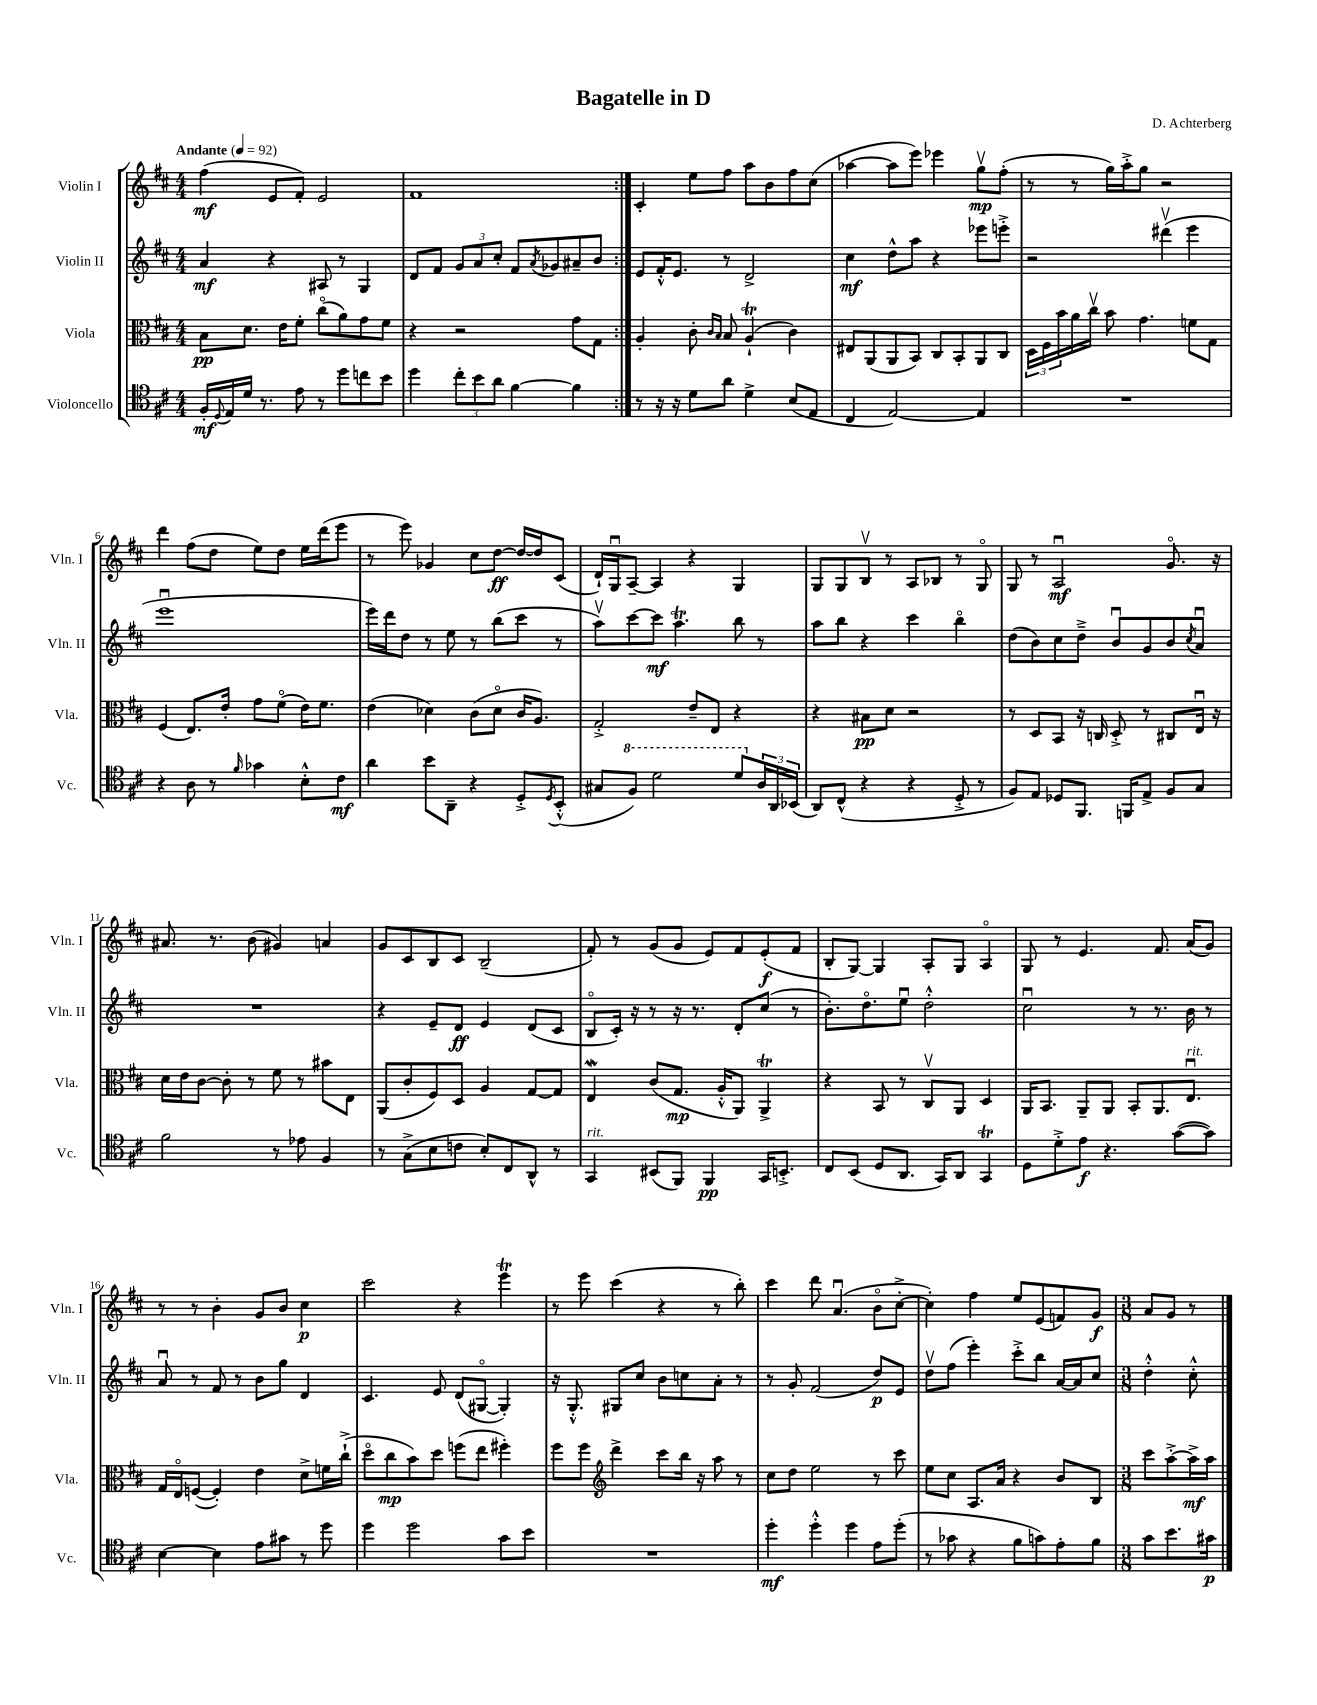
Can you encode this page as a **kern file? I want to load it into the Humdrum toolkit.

**kern	**dynam	**kern	**dynam	**kern	**dynam	**kern	**dynam
*part4	*part4	*part3	*part3	*part2	*part2	*part1	*part1
*staff4	*staff4	*staff3	*staff3	*staff2	*staff2	*staff1	*staff1
*I"Violoncello	*	*I"Viola	*	*I"Violin II	*	*I"Violin I	*
*I'Vc.	*	*I'Vla.	*	*I'Vln. II	*	*I'Vln. I	*
*clefC4	*	*clefC3	*	*clefG2	*	*clefG2	*
*k[f#c#]	*	*k[f#c#]	*	*k[f#c#]	*	*k[f#c#]	*
*M4/4	*	*M4/4	*	*M4/4	*	*M4/4	*
*MM92	*	*MM92	*	*MM92	*	*MM92	*
=1	=1	=1	=1	=1	=1	=1	=1
!	!	!	!	!	!	!LO:TX:a:B:t=Andante	!
16F#'/LL	mf	8B\L	pp	4a/	mf	(4ff#\	mf
8qqD/	.	.	.	.	.	.	.
16E/	.	.	.	.	.	.	.
16d/JJ	.	8.d\J	.	.	.	.	.
8.r	.	.	.	.	.	.	.
.	.	.	.	4r	.	8e/L	.
.	.	16e\KL	.	.	.	.	.
8e\	.	8f#'\J	.	.	.	8f#'/J)	.
8r	.	(8cc#\L	.	8A#X/	.	2e/	.
8dd\L	.	8a\)	.	8r	.	.	.
8ccn\	.	8g\	.	4G/	.	.	.
8b\J	.	8f#\J	.	.	.	.	.
=2	=2	=2	=2	=2	=2	=2	=2
4dd\	.	4r	.	8d/L	.	1f#	.
.	.	.	.	8f#/J	.	.	.
12cc#'\L	.	2r	.	12g/L	.	.	.
12b\	.	.	.	12a/	.	.	.
12a\J	.	.	.	12cc#'/J	.	.	.
[4f#\	.	.	.	8f#/L	.	.	.
.	.	.	.	8qa/	.	.	.
.	.	.	.	8g-X/	.	.	.
4f#\]	.	8g\L	.	8a#X~/	.	.	.
.	.	8G\J	.	8b/J	.	.	.
=3:|!	=3:|!	=3:|!	=3:|!	=3:|!	=3:|!	=3:|!	=3:|!
8r	.	4A'/	.	8e/L	.	4c#'/	.
16r	.	.	.	16f#'^^/K	.	.	.
16r	.	.	.	8.e/J	.	.	.
8d\L	.	8c#'\	.	.	.	8ee\L	.
.	.	16qqc#/LL	.	.	.	.	.
.	.	16qqB/JJ	.	.	.	.	.
8a\J	.	8B/	.	8r	.	8ff#\J	.
4d^\	.	(4AT`/	.	2d^/	.	8aa\L	.
.	.	.	.	.	.	8b\	.
(8B/L	.	4c#\)	.	.	.	8ff#\	.
8E/J	.	.	.	.	.	(8cc#\J	.
=4	=4	=4	=4	=4	=4	=4	=4
4C#/	.	8E#X/L	.	4cc#\	mf	[4aa-X\	.
.	.	(8AA/	.	.	.	.	.
[2E/)	.	8AA/	.	8dd^^\L	.	8aa-\L]	.
.	.	8BB/J)	.	8aa\J	.	8eee\J)	.
.	.	8C#/L	.	4r	.	4eee-X\	.
.	.	8BB'/	.	.	.	.	.
4E/]	.	8AA/	.	8eee-X\L	.	8ggv\L	mp
.	.	8C#/J	.	8eeen'^\J	.	(8ff#'\J	.
=5	=5	=5	=5	=5	=5	=5	=5
1r	.	24D\LL	.	2r	.	8r	.
.	.	24F#\	.	.	.	.	.
.	.	24b\	.	.	.	.	.
.	.	16a\	.	.	.	8r	.
.	.	16cc#v\JJ	.	.	.	.	.
.	.	8b\	.	.	.	16gg\LL)	.
.	.	.	.	.	.	16aa'^\J	.
.	.	4.g\	.	.	.	8gg\J	.
.	.	.	.	(4ddd#Xv\	.	2r	.
.	.	8fn\L	.	4eee\	.	.	.
.	.	8G\J	.	.	.	.	.
!!LO:LB:g=z
=6	=6	=6	=6	=6	=6	=6	=6
4r	.	(4F#/	.	1eeeu	.	4ddd\	.
8A\	.	8.E/L)	.	.	.	(8ff#\L	.
8r	.	.	.	.	.	8dd\J	.
.	.	16e'/Jk	.	.	.	.	.
16qqf#/	.	.	.	.	.	.	.
4g-X\	.	8g\L	.	.	.	8ee\L)	.
.	.	(8f#\J	.	.	.	8dd\J	.
8B'^^\L	.	16e\KL)	.	.	.	16ee\LL	.
.	.	8.f#\J	.	.	.	(16ddd\J	.
8c#\J	mf	.	.	.	.	8eee\J	.
=7	=7	=7	=7	=7	=7	=7	=7
4a\	.	(4e\	.	16eee\LL)	.	8r	.
.	.	.	.	16ddd\J	.	.	.
.	.	.	.	8dd\J	.	8eee\)	.
8b\L	.	4d-X\)	.	8r	.	4g-X/	.
8AA~\J	.	.	.	8ee\	.	.	.
4r	.	(8c#\L	.	8r	.	8cc#\L	.
.	.	8d-\J	.	(8bb\L	.	[8dd\J	ff
8D'^/L	.	16c#/KL	.	8ccc#\J	.	16dd/LL_	.
.	.	8.A/J)	.	.	.	16dd/J]	.
8qD/	.	.	.	.	.	.	.
(8BB'^^/J	.	.	.	8r	.	(8c#/J	.
=8	=8	=8	=8	=8	=8	=8	=8
8G#X/L	.	2G'^/	.	8aav\L)	.	16d`/LL)	.
.	.	.	.	.	.	16Gu/J	.
*8va	*	*	*	*	*	*	*
8f#/J)	.	.	.	[8ccc#\	.	[8A~/J	.
2dd\	.	.	.	8ccc#\J]	mf	4A/]	.
.	.	.	.	4.aaT\	.	.	.
.	.	8e~/L	.	.	.	4r	.
.	.	8E/J	.	.	.	.	.
8dd/L	.	4r	.	8bb\	.	4G/	.
*X8va	*	*	*	*	*	*	*
24A/L	.	.	.	8r	.	.	.
24AA/	.	.	.	.	.	.	.
(24BB-X/JJ	.	.	.	.	.	.	.
=9	=9	=9	=9	=9	=9	=9	=9
8AA/L)	.	4r	.	8aa\L	.	8G/L	.
(8C#^^/J	.	.	.	8bb\J	.	8G/	.
4r	.	8B#X\L	pp	4r	.	8Bv/J	.
.	.	8d\J	.	.	.	8r	.
4r	.	2r	.	4ccc#\	.	8A/L	.
.	.	.	.	.	.	8B-X/J	.
8D'^/	.	.	.	4bb\	.	8r	.
8r	.	.	.	.	.	8G/	.
=10	=10	=10	=10	=10	=10	=10	=10
8F#/L)	.	8r	.	(8dd\L	.	8G/	.
8E/J	.	8D/L	.	8b\)	.	8r	.
8D-X/L	.	8BB/J	.	8cc#\	.	2Au/	mf
8.FF#/J	.	16r	.	8dd~^\J	.	.	.
.	.	16Cn/	.	.	.	.	.
.	.	8D'^/	.	8bu/L	.	.	.
16FFn/KL	.	.	.	.	.	.	.
8E^/J	.	8r	.	8g/	.	.	.
8F#/L	.	8C#X/L	.	8b/	.	8.g/	.
.	.	.	.	8qcc#/	.	.	.
8G/J	.	16Eu/Jk	.	8au/J	.	.	.
.	.	16r	.	.	.	16r	.
!!LO:LB:g=z
=11	=11	=11	=11	=11	=11	=11	=11
2f#\	.	16d\LL	.	1r	.	8.a#X/	.
.	.	16e\J	.	.	.	.	.
.	.	[8c#\J	.	.	.	.	.
.	.	.	.	.	.	8.r	.
.	.	8c#'\]	.	.	.	.	.
.	.	8r	.	.	.	(8b\	.
8r	.	8f#\	.	.	.	4g#X/)	.
8e-X\	.	8r	.	.	.	.	.
4F#/	.	8b#X\L	.	.	.	4an/	.
.	.	8E\J	.	.	.	.	.
=12	=12	=12	=12	=12	=12	=12	=12
8r	.	(8AA/L	.	4r	.	8g/L	.
(8G^\L	.	8c#'/	.	.	.	8c#/	.
8B\	.	8F#/)	.	8e~/L	.	8B/	.
8cn\J	.	8D/J	.	8d/J	ff	8c#/J	.
8B'/L)	.	4A/	.	4e/	.	(2B~/	.
8C#/	.	.	.	.	.	.	.
8AA^^/J	.	[8G/L	.	(8d/L	.	.	.
8r	.	8G/J]	.	8c#/J	.	.	.
=13	=13	=13	=13	=13	=13	=13	=13
!LO:TX:a:i:t=rit.	!	!	!	!	!	!	!
4GG/	.	4EW/	.	8B/L	.	8f#'/)	.
.	.	.	.	16c#'/Jk)	.	8r	.
.	.	.	.	16r	.	.	.
(8BB#X/L	.	(8c#/L	.	8r	.	(8g/L	.
8FF#/J)	.	8.G/J	mp	16r	.	8g/J	.
.	.	.	.	8.r	.	.	.
4FF#/	pp	.	.	.	.	8e/L)	.
.	.	16A'^^/KL	.	.	.	.	.
.	.	8AA/J)	.	8d'/L	.	8f#/	.
16GG/KL	.	4AAT^/	.	(8cc#/J	.	(8e'/	f
8.BBn'^/J	.	.	.	.	.	.	.
.	.	.	.	8r	.	8f#/J	.
=14	=14	=14	=14	=14	=14	=14	=14
8C#/L	.	4r	.	8.b'\L)	.	8B'/L	.
(8BB/J	.	.	.	.	.	[8G/J)	.
.	.	.	.	8.dd\	.	.	.
8D/L	.	8BB/	.	.	.	4G/]	.
8.AA/J	.	8r	.	8eeu\J	.	.	.
.	.	8C#v/L	.	2dd'^^\	.	8A'/L	.
16GG/KL)	.	.	.	.	.	.	.
8AA/J	.	8AA/J	.	.	.	8G/J	.
4GGT/	.	4D/	.	.	.	4A/	.
=15	=15	=15	=15	=15	=15	=15	=15
8D\L	.	16AA/KL	.	2cc#u\	.	8G/	.
.	.	8.BB/J	.	.	.	.	.
8d'^\	.	.	.	.	.	8r	.
8e\J	f	8AA~/L	.	.	.	4.e/	.
4.r	.	8AA/J	.	.	.	.	.
.	.	8BB'/L	.	8r	.	.	.
.	.	8.AA/	.	8.r	.	8.f#/	.
([8g\L	.	.	.	.	.	.	.
!	!	!LO:TX:a:i:t=rit.	!	!	!	!	!
.	.	8.Eu/J	.	16b\	.	(16a/KL	.
8g\J])	.	.	.	8r	.	8g/J)	.
!!LO:LB:g=z
=16	=16	=16	=16	=16	=16	=16	=16
[4B\	.	16G/LL	.	8au/	.	8r	.
.	.	16E/J	.	.	.	.	.
.	.	([8Fn/J	.	8r	.	8r	.
4B\]	.	4F'/])	.	8f#/	.	4b'\	.
.	.	.	.	8r	.	.	.
8e\L	.	4e\	.	8b\L	.	8g/L	.
8g#X\J	.	.	.	8gg\J	.	8b/J	.
8r	.	8d^\L	.	4d/	.	4cc#\	p
8dd\	.	16fn\L	.	.	.	.	.
.	.	(16cc#`^\JJ	.	.	.	.	.
=17	=17	=17	=17	=17	=17	=17	=17
4dd\	.	8dd\L	.	4.c#/	.	2ccc#\	.
.	.	8cc#\	mp	.	.	.	.
2dd\	.	8b\)	.	.	.	.	.
.	.	8dd\J	.	8e/	.	.	.
.	.	(8ffn\L	.	(8d/L	.	4r	.
.	.	8ee\J	.	[8G#X/J	.	.	.
8g\L	.	4ff#X'\)	.	4G#'/])	.	4eeeT\	.
8b\J	.	.	.	.	.	.	.
=18	=18	=18	=18	=18	=18	=18	=18
1r	.	8ff#\L	.	16r	.	8r	.
.	.	.	.	8.G'^^/	.	.	.
.	.	8ff#\J	.	.	.	8eee\	.
*	*	*clefG2	*	*	*	*	*
.	.	4ddd^\	.	8G#X/L	.	(4ccc#\	.
.	.	.	.	8cc#/J	.	.	.
.	.	8ccc#\L	.	8b\L	.	4r	.
.	.	16bb\Jk	.	8ccn\	.	.	.
.	.	16r	.	.	.	.	.
.	.	8aa\	.	8a'\J	.	8r	.
.	.	8r	.	8r	.	8bb'\)	.
=19	=19	=19	=19	=19	=19	=19	=19
4dd'\	mf	8cc#\L	.	8r	.	4ccc#\	.
.	.	8dd\J	.	8g'/	.	.	.
4dd'^^\	.	2ee\	.	(2f#/	.	8ddd\	.
.	.	.	.	.	.	(4.au/	.
4dd\	.	.	.	.	.	.	.
8e\L	.	8r	.	8dd/L)	p	8b\L	.
(8dd'\J	.	8ccc#\	.	8e/J	.	[8cc#'^\J	.
=20	=20	=20	=20	=20	=20	=20	=20
8r	.	8ee\L	.	8ddv\L	.	4cc#'\])	.
8g-X\	.	8cc#\J	.	(8ff#\J	.	.	.
4r	.	8.A/L	.	4eee'\)	.	4ff#\	.
.	.	16a/Jk	.	.	.	.	.
8f#\L	.	4r	.	8ccc#'^\L	.	8ee/L	.
8gn\)	.	.	.	8bb\J	.	(8e/	.
8e'\	.	8b/L	.	[16a/LL	.	8fn/)	.
.	.	.	.	16a/J]	.	.	.
8f#\J	.	8B/J	.	8cc#/J	.	8g/J	f
=21	=21	=21	=21	=21	=21	=21	=21
*M3/8	*	*M3/8	*	*M3/8	*	*M3/8	*
8g\L	.	8ccc#\L	.	4dd'^^\	.	8a/L	.
8.b\	.	[8aa'^\	.	.	.	8g/J	.
.	.	16aa^\L]	mf	8cc#'^^\	.	8r	.
16g#X\Jk	p	16aa\JJ	.	.	.	.	.
==	==	==	==	==	==	==	==
*-	*-	*-	*-	*-	*-	*-	*-
